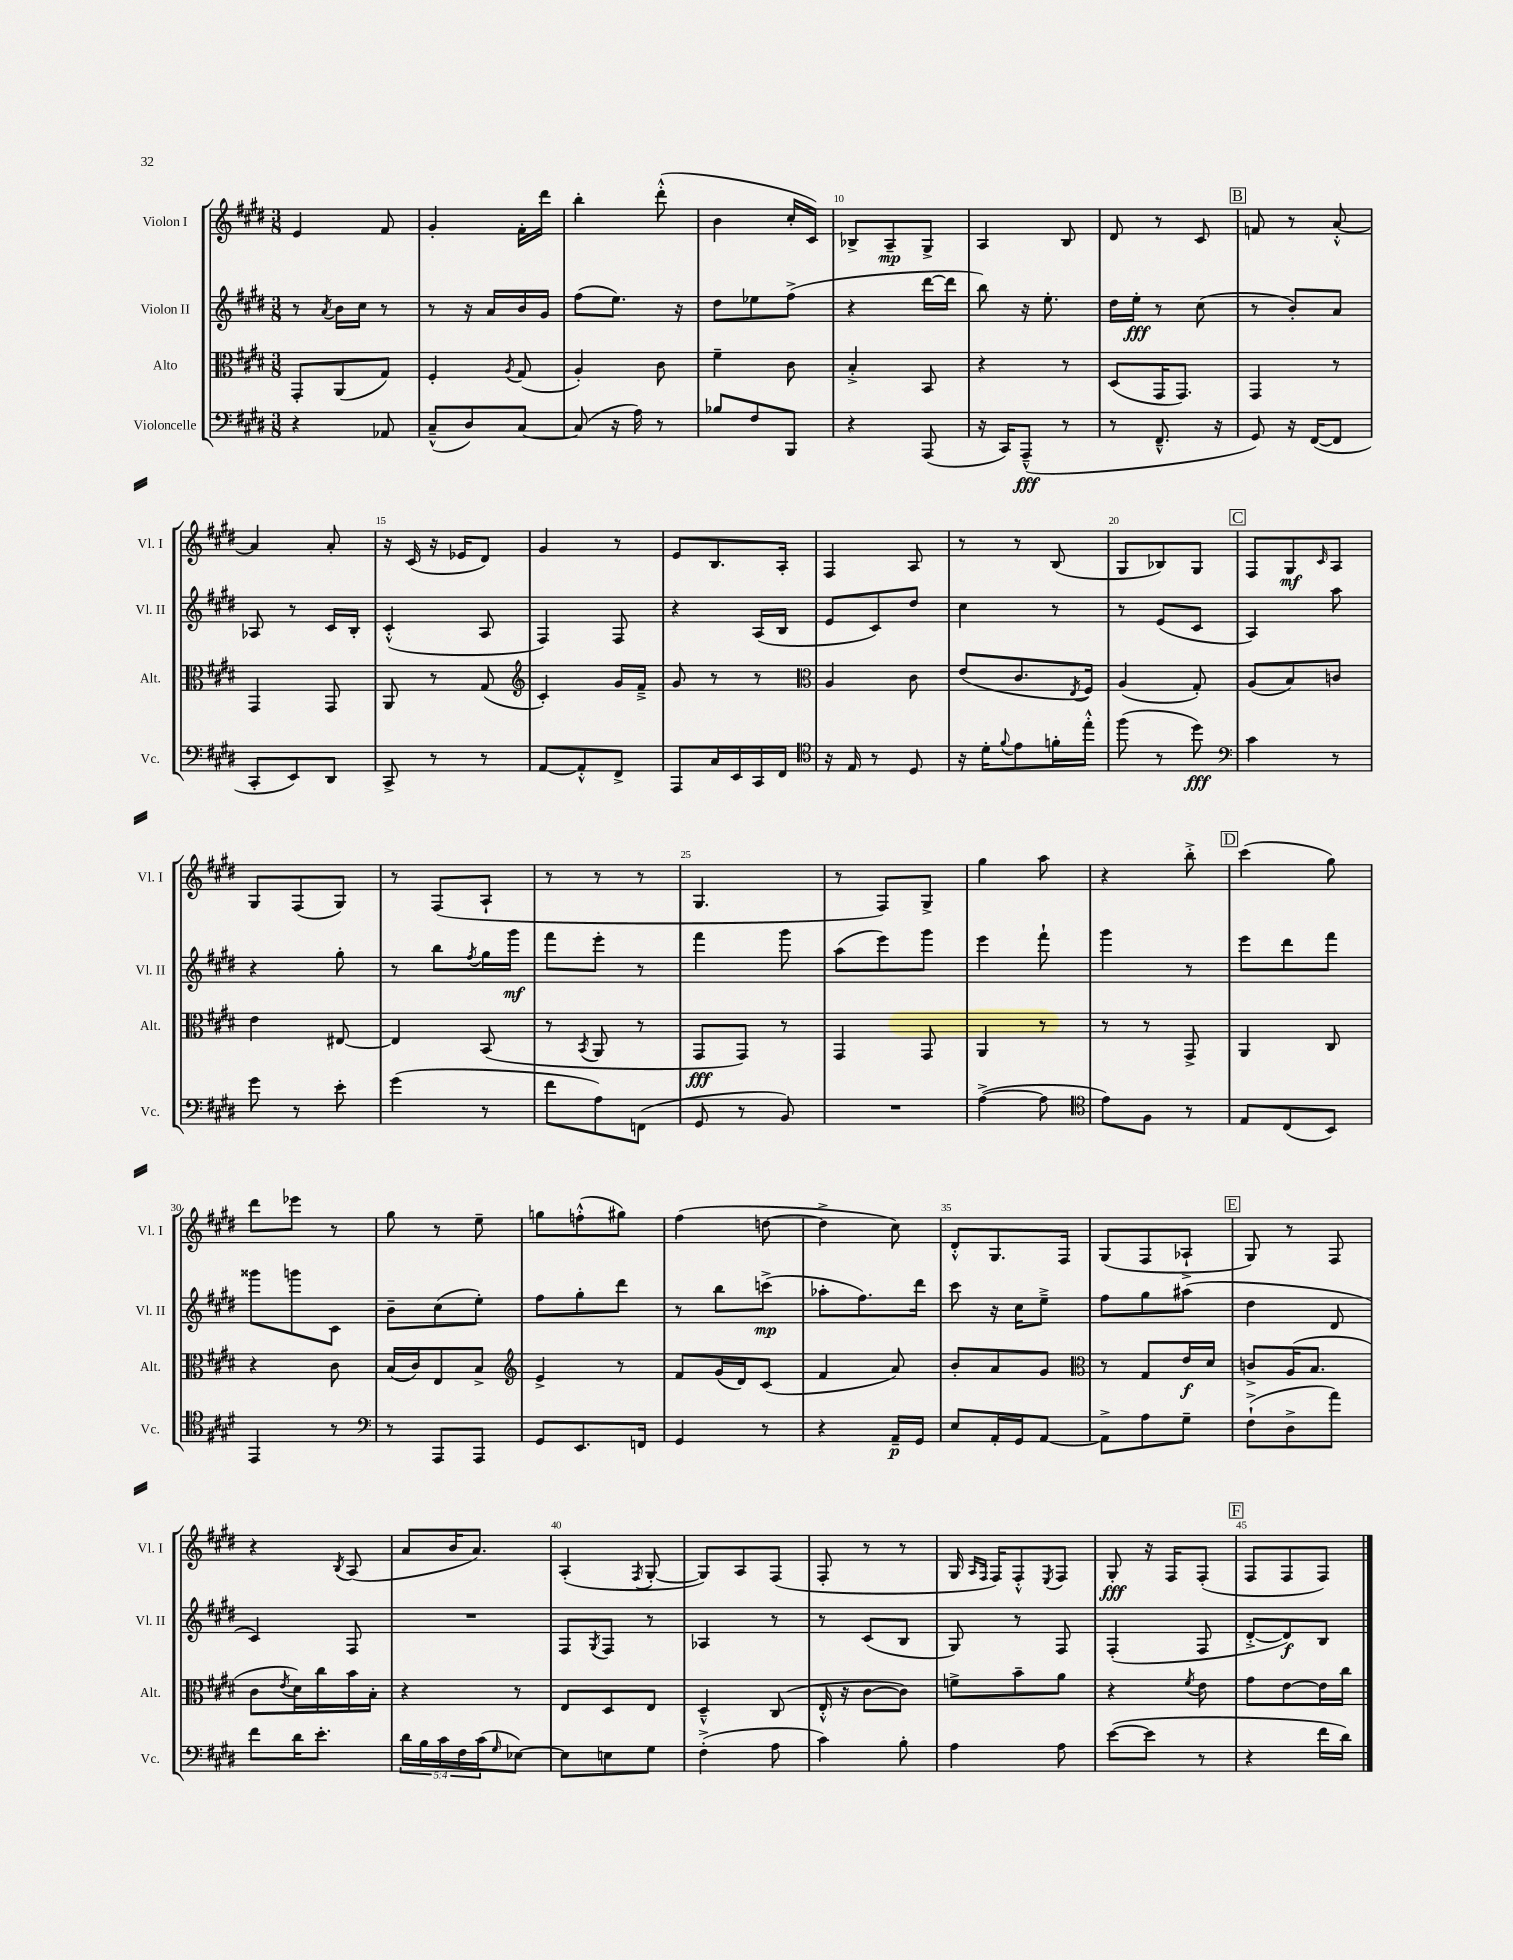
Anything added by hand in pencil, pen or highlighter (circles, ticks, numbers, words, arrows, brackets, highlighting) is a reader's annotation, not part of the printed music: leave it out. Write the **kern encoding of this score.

**kern	**dynam	**kern	**dynam	**kern	**dynam	**kern	**dynam
*part4	*part4	*part3	*part3	*part2	*part2	*part1	*part1
*staff4	*staff4	*staff3	*staff3	*staff2	*staff2	*staff1	*staff1
*I"Violoncelle	*	*I"Alto	*	*I"Violon II	*	*I"Violon I	*
*I'Vc.	*	*I'Alt.	*	*I'Vl. II	*	*I'Vl. I	*
*clefF4	*	*clefC3	*	*clefG2	*	*clefG2	*
*k[f#c#g#d#]	*	*k[f#c#g#d#]	*	*k[f#c#g#d#]	*	*k[f#c#g#d#]	*
*M3/8	*	*M3/8	*	*M3/8	*	*M3/8	*
=6	=6	=6	=6	=6	=6	=6	=6
4r	.	8GG#'/L	.	8r	.	4e/	.
.	.	.	.	8qa/	.	.	.
.	.	(8AA/	.	16b\LL	.	.	.
.	.	.	.	16cc#\JJ	.	.	.
8AA-X/	.	8G#/J)	.	8r	.	8f#/	.
=7	=7	=7	=7	=7	=7	=7	=7
(8C#~^^/L	.	4F#'/	.	8r	.	4g#'/	.
8D#/)	.	.	.	16r	.	.	.
.	.	.	.	16a/LL	.	.	.
.	.	8qA/	.	.	.	.	.
[8C#/J	.	(8G#/	.	16b/	.	16f#'\LL	.
.	.	.	.	16g#/JJ	.	16ddd#\JJ	.
=8	=8	=8	=8	=8	=8	=8	=8
(8C#/]	.	4A'/)	.	(8ff#\L	.	4bb'\	.
16r	.	.	.	8.ee\J)	.	.	.
16A\)	.	.	.	.	.	.	.
8r	.	8c#\	.	.	.	(8ddd#'^^\	.
.	.	.	.	16r	.	.	.
=9	=9	=9	=9	=9	=9	=9	=9
8B-X/L	.	4f#~\	.	8dd#\L	.	4b\	.
8F#/	.	.	.	8ee-X\	.	.	.
8BBB/J	.	8c#\	.	(8ff#^\J	.	16cc#'/LL	.
.	.	.	.	.	.	16c#/JJ)	.
=10	=10	=10	=10	=10	=10	=10	=10
4r	.	4B'^/	.	4r	.	8B-X^/L	.
.	.	.	.	.	.	8A~/	mp
(8AAA/	.	8BB/	.	[16ddd#\LL	.	8G#^/J	.
.	.	.	.	16ddd#\JJ]	.	.	.
=11	=11	=11	=11	=11	=11	=11	=11
16r	.	4r	.	8bb\)	.	4A/	.
16CC#/KL)	.	.	.	.	.	.	.
(8AAA~^^/J	fff	.	.	16r	.	.	.
.	.	.	.	8.ee'\	.	.	.
8r	.	8r	.	.	.	8B/	.
=12	=12	=12	=12	=12	=12	=12	=12
8r	.	(8D#/L	.	16dd#\LL	.	8d#/	.
.	.	.	.	16ee'\JJ	fff	.	.
8.FF#~^^/	.	16GG#/K	.	8r	.	8r	.
.	.	8.GG#/J)	.	.	.	.	.
.	.	.	.	(8cc#\	.	8c#/	.
16r	.	.	.	.	.	.	.
!!LO:REH:place=s1:t=B
=13	=13	=13	=13	=13	=13	=13	=13
8GG#/)	.	4GG#/	.	8r	.	8fn/	.
16r	.	.	.	8b'/L)	.	8r	.
([16FF#/KL	.	.	.	.	.	.	.
8FF#/J]	.	8r	.	8a/J	.	[8a'^^/	.
!!LO:LB:g=z
=14	=14	=14	=14	=14	=14	=14	=14
8CC#'/L	.	4GG#/	.	8A-X/	.	4a/]	.
8EE/)	.	.	.	8r	.	.	.
8DD#/J	.	8GG#/	.	16c#/LL	.	8a'/	.
.	.	.	.	16B'/JJ	.	.	.
=15	=15	=15	=15	=15	=15	=15	=15
8CC#^/	.	8AA/	.	(4c#'^^/	.	16r	.
.	.	.	.	.	.	(16c#/	.
8r	.	8r	.	.	.	16r	.
.	.	.	.	.	.	16e-X/KL	.
8r	.	(8G#/	.	8A/	.	8d#/J)	.
=16	=16	=16	=16	=16	=16	=16	=16
*	*	*clefG2	*	*	*	*	*
[8AA/L	.	4c#'/)	.	4F#/)	.	4g#/	.
8AA'^^/]	.	.	.	.	.	.	.
8FF#^/J	.	16g#/LL	.	8F#/	.	8r	.
.	.	16f#~^/JJ	.	.	.	.	.
=17	=17	=17	=17	=17	=17	=17	=17
8AAA/L	.	8g#/	.	4r	.	8e/L	.
16C#/L	.	8r	.	.	.	8.B/	.
16EE/	.	.	.	.	.	.	.
16CC#/	.	8r	.	(16A/LL	.	.	.
16FF#/JJ	.	.	.	16B/JJ	.	16A'/Jk	.
=18	=18	=18	=18	=18	=18	=18	=18
*clefC4	*	*clefC3	*	*	*	*	*
16r	.	4A/	.	8e/L	.	4F#/	.
16E/	.	.	.	.	.	.	.
8r	.	.	.	8c#/)	.	.	.
8D#/	.	8c#\	.	8dd#/J	.	8A/	.
=19	=19	=19	=19	=19	=19	=19	=19
16r	.	(8e/L	.	4cc#\	.	8r	.
16d#'\KL	.	.	.	.	.	.	.
8qqf#/	.	.	.	.	.	.	.
8e\	.	8.c#/	.	.	.	8r	.
16fn'\L	.	.	.	8r	.	(8B/	.
.	.	8qE/	.	.	.	.	.
16ee'^^\JJ	.	16F#/Jk)	.	.	.	.	.
=20	=20	=20	=20	=20	=20	=20	=20
(8ff#\	.	(4A/	.	8r	.	8G#/L	.
8r	.	.	.	(8e/L	.	8B-X/)	.
8dd#\)	fff	8G#'/)	.	8c#/J	.	8G#/J	.
!!LO:REH:place=s1:t=C
=21	=21	=21	=21	=21	=21	=21	=21
*clefF4	*	*	*	*	*	*	*
4c#\	.	(8A/L	.	4A/)	.	8F#/L	.
.	.	8B/)	.	.	.	8G#/	mf
.	.	.	.	.	.	16qqc#/	.
8r	.	8cn/J	.	8aa\	.	8A/J	.
!!LO:LB:g=z
=22	=22	=22	=22	=22	=22	=22	=22
8g#\	.	4e\	.	4r	.	8G#/L	.
8r	.	.	.	.	.	(8F#/	.
8e'\	.	[8E#X/	.	8gg#'\	.	8G#/J)	.
=23	=23	=23	=23	=23	=23	=23	=23
(4g#\	.	4E#/]	.	8r	.	8r	.
.	.	.	.	8bb\L	.	(8F#/L	.
.	.	.	.	8qff#/	.	.	.
8r	.	(8BB/	.	16gg#\L	.	8A`/J	.
.	.	.	.	16ggg#\JJ	mf	.	.
=24	=24	=24	=24	=24	=24	=24	=24
8f#\L	.	8r	.	8fff#\L	.	8r	.
.	.	8qBB/	.	.	.	.	.
8A\)	.	8AA/	.	8eee'\J	.	8r	.
(8FFn\J	.	8r	.	8r	.	8r	.
=25	=25	=25	=25	=25	=25	=25	=25
8GG#/	.	8GG#/L	fff	4fff#\	.	4.G#/	.
8r	.	8GG#/J)	.	.	.	.	.
8BB/)	.	8r	.	8ggg#\	.	.	.
=26	=26	=26	=26	=26	=26	=26	=26
4.r	.	4GG#/	.	(8aa\L	.	8r	.
.	.	.	.	8eee\)	.	8F#/L)	.
.	.	8GG#/	.	8ggg#\J	.	8G#^/J	.
=27	=27	=27	=27	=27	=27	=27	=27
([4A^\	.	4AA/	.	4eee\	.	4gg#\	.
8A\]	.	8r	.	8fff#`\	.	8aa\	.
=28	=28	=28	=28	=28	=28	=28	=28
*clefC4	*	*	*	*	*	*	*
8e\L)	.	8r	.	4ggg#\	.	4r	.
8F#\J	.	8r	.	.	.	.	.
8r	.	8GG#^/	.	8r	.	8bb'^\	.
!!LO:REH:place=s1:t=D
=29	=29	=29	=29	=29	=29	=29	=29
8E/L	.	4AA/	.	8eee\L	.	(4ccc#\	.
(8C#/	.	.	.	8ddd#\	.	.	.
8BB/J)	.	8C#/	.	8fff#\J	.	8gg#\)	.
!!LO:LB:g=z
=30	=30	=30	=30	=30	=30	=30	=30
4EE/	.	4r	.	8ggg##X\L	.	8ddd#\L	.
.	.	.	.	8gggn\	.	8eee-X\J	.
8r	.	8c#\	.	8c#\J	.	8r	.
=31	=31	=31	=31	=31	=31	=31	=31
*clefF4	*	*	*	*	*	*	*
8r	.	(16B/LL	.	8b~\L	.	8gg#\	.
.	.	16c#/J)	.	.	.	.	.
8AAA/L	.	8E/	.	(8cc#\	.	8r	.
8AAA/J	.	8B^/J	.	8ee'\J)	.	8ee~\	.
=32	=32	=32	=32	=32	=32	=32	=32
*	*	*clefG2	*	*	*	*	*
8GG#/L	.	4e^/	.	8ff#\L	.	8ggn\L	.
8.EE/	.	.	.	8gg#'\	.	(8ffn'^^\	.
.	.	8r	.	8ddd#\J	.	8gg#X\J)	.
16FFn/Jk	.	.	.	.	.	.	.
=33	=33	=33	=33	=33	=33	=33	=33
4GG#/	.	8f#/L	.	8r	.	(4ff#\	.
.	.	(16g#/L	.	8bb\L	.	.	.
.	.	16d#/J)	.	.	.	.	.
8r	.	(8c#/J	.	(8cccn^\J	mp	[8ddn\	.
=34	=34	=34	=34	=34	=34	=34	=34
4r	.	4f#/	.	8aa-X'\L	.	4dd^\]	.
.	.	.	.	8.ff#\)	.	.	.
16AA~/LL	p	8a/)	.	.	.	8cc#\)	.
16GG#/JJ	.	.	.	16ddd#\Jk	.	.	.
=35	=35	=35	=35	=35	=35	=35	=35
8E/L	.	8b'/L	.	8ccc#\	.	8d#'^^/L	.
16AA'/L	.	8a/	.	16r	.	8.G#/	.
16GG#/J	.	.	.	16cc#\KL	.	.	.
[8AA/J	.	8g#/J	.	8ee~^\J	.	.	.
.	.	.	.	.	.	16F#/Jk	.
=36	=36	=36	=36	=36	=36	=36	=36
*	*	*clefC3	*	*	*	*	*
8AA^\L]	.	8r	.	8ff#\L	.	(8G#/L	.
8A\	.	8G#/L	.	8gg#\	.	8F#/	.
8G#~\J	.	16e/L	f	(8aa#X\J	.	8A-X`^/J	.
.	.	16d#/JJ	.	.	.	.	.
!!LO:REH:place=s1:t=E
=37	=37	=37	=37	=37	=37	=37	=37
(8F#`^\L	.	8cn^/L	.	4dd#\	.	8G#/)	.
8D#^\	.	(16A/K	.	.	.	8r	.
.	.	8.B/J	.	.	.	.	.
8a\J)	.	.	.	8d#/	.	8F#/	.
!!LO:LB:g=z
=38	=38	=38	=38	=38	=38	=38	=38
8f#\L	.	8c#\L	.	4c#/)	.	4r	.
.	.	8qe/	.	.	.	.	.
16d#\K	.	16d#\L)	.	.	.	.	.
8.e'\J	.	16cc#\	.	.	.	.	.
.	.	.	.	.	.	8qB/	.
.	.	16b\	.	8F#/	.	(8A/	.
.	.	16B'\JJ	.	.	.	.	.
=39	=39	=39	=39	=39	=39	=39	=39
20d#\LL	.	4r	.	4.r	.	8a/L	.
20B\	.	.	.	.	.	.	.
20c#\	.	.	.	.	.	.	.
.	.	.	.	.	.	16b/K	.
20F#\	.	.	.	.	.	.	.
.	.	.	.	.	.	8.a/J)	.
(20c#\J	.	.	.	.	.	.	.
16qqG#/	.	.	.	.	.	.	.
[8E-X\J)	.	8r	.	.	.	.	.
=40	=40	=40	=40	=40	=40	=40	=40
8E-\L]	.	8E/L	.	8F#/L	.	(4A'/	.
.	.	.	.	8qG#/	.	.	.
8En\	.	8D#/	.	8F#/J	.	.	.
.	.	.	.	.	.	8qF#/	.
8G#\J	.	8E/J	.	8r	.	[8G#'/	.
=41	=41	=41	=41	=41	=41	=41	=41
(4F#'^\	.	4D#~^^/	.	4A-X/	.	8G#/L])	.
.	.	.	.	.	.	8A/	.
8A\	.	(8C#/	.	8r	.	(8F#/J	.
=42	=42	=42	=42	=42	=42	=42	=42
4c#\)	.	16E'^^/	.	8r	.	8F#'/	.
.	.	16r	.	.	.	.	.
.	.	[8c#\L	.	(8c#/L	.	8r	.
8B'\	.	8c#\J])	.	8B/J	.	8r	.
=43	=43	=43	=43	=43	=43	=43	=43
4A\	.	8fn^\L	.	8G#/)	.	16G#/	.
.	.	.	.	.	.	16qqA/LL	.
.	.	.	.	.	.	16qqF#/JJ	.
.	.	.	.	.	.	16F#/KL)	.
.	.	8b~\	.	8r	.	8F#'^^/	.
.	.	.	.	.	.	8qE/	.
8A\	.	8a\J	.	8F#/	.	8F#/J	.
=44	=44	=44	=44	=44	=44	=44	=44
([8e\L	.	4r	.	(4F#'/	.	8G#'/	fff
8e\J]	.	.	.	.	.	16r	.
.	.	.	.	.	.	16F#/KL	.
.	.	8qf#/	.	.	.	.	.
8r	.	8e\	.	8F#/	.	(8F#'/J	.
!!LO:REH:place=s1:t=F
=45	=45	=45	=45	=45	=45	=45	=45
4r	.	8g#\L	.	[8d#'^/L	.	8F#/L	.
.	.	[8e\	.	8d#/])	f	8F#/	.
16f#\LL	.	16e\L]	.	8B/J	.	8F#/J)	.
16d#\JJ)	.	16cc#\JJ	.	.	.	.	.
==	==	==	==	==	==	==	==
*-	*-	*-	*-	*-	*-	*-	*-
